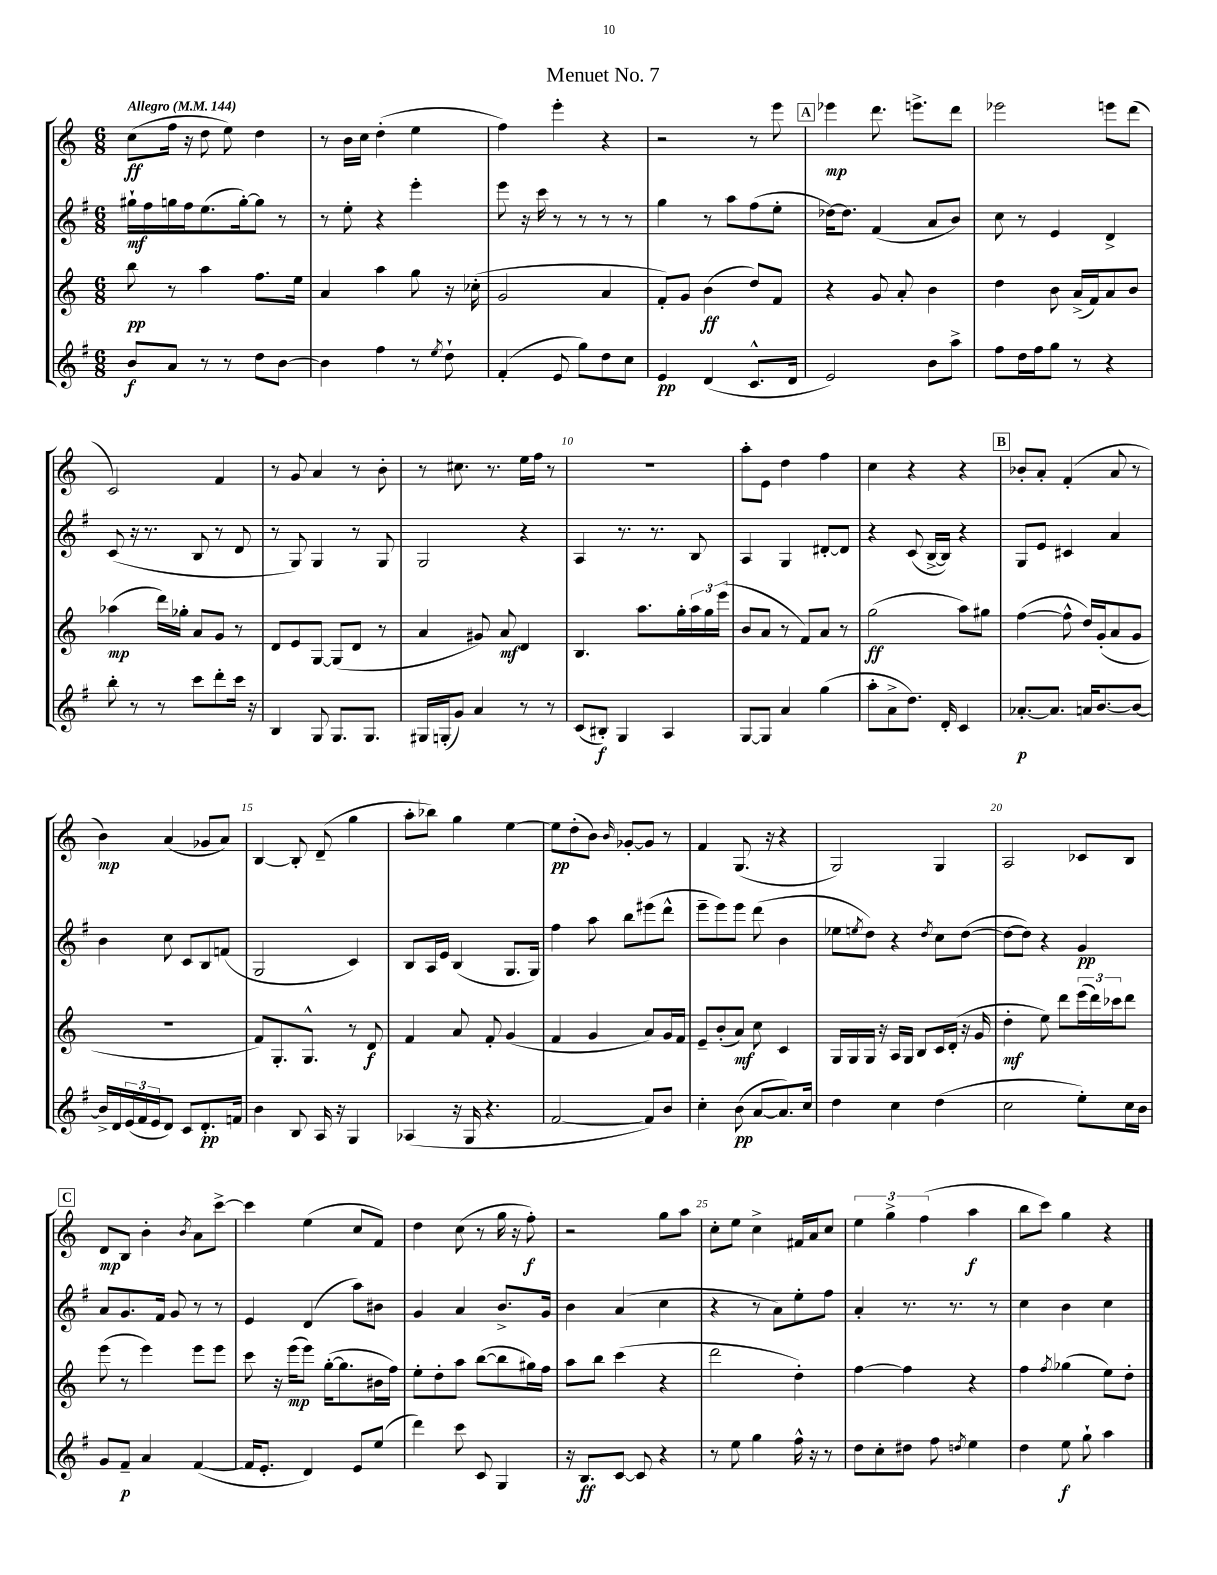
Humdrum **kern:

**kern	**dynam	**kern	**dynam	**kern	**dynam	**kern	**dynam
*part4	*part4	*part3	*part3	*part2	*part2	*part1	*part1
*staff4	*staff4	*staff3	*staff3	*staff2	*staff2	*staff1	*staff1
*clefG2	*	*clefG2	*	*clefG2	*	*clefG2	*
*k[f#]	*	*k[]	*	*k[f#]	*	*k[]	*
*M6/8	*	*M6/8	*	*M6/8	*	*M6/8	*
*MM144	*	*MM144	*	*MM144	*	*MM144	*
=1	=1	=1	=1	=1	=1	=1	=1
!	!	!	!	!	!	!LO:TX:a:B:t=Allegro	!
8b/L	f	8bb\	pp	16gg#X`\LL	mf	(8cc\L	ff
.	.	.	.	16ff#\	.	.	.
8a/J	.	8r	.	16ggn\	.	16ff\Jk	.
.	.	.	.	16ff#\J	.	16r	.
8r	.	4aa\	.	(8.ee\	.	8dd\	.
8r	.	.	.	.	.	8ee\)	.
.	.	.	.	[16gg'\k)	.	.	.
8dd\L	.	8.ff\L	.	8gg\J]	.	4dd\	.
[8b\J	.	.	.	8r	.	.	.
.	.	16ee\Jk	.	.	.	.	.
=2	=2	=2	=2	=2	=2	=2	=2
4b\]	.	4a/	.	8r	.	8r	.
.	.	.	.	8ee'\	.	16b\LL	.
.	.	.	.	.	.	16cc\JJ	.
4ff#\	.	4aa\	.	4r	.	(4dd'\	.
8r	.	8gg\	.	4eee'\	.	4ee\	.
8qee/	.	.	.	.	.	.	.
8dd`\	.	16r	.	.	.	.	.
.	.	(16cc-X'\	.	.	.	.	.
=3	=3	=3	=3	=3	=3	=3	=3
(4f#'/	.	2g/	.	8eee\	.	4ff\)	.
.	.	.	.	16r	.	.	.
.	.	.	.	16ccc\	.	.	.
8e/	.	.	.	8r	.	4eee'\	.
8gg\L)	.	.	.	8r	.	.	.
8dd\	.	4a/	.	8r	.	4r	.
8cc\J	.	.	.	8r	.	.	.
=4	=4	=4	=4	=4	=4	=4	=4
4e/	pp	8f'/L)	.	4gg\	.	2r	.
.	.	8g/J	.	.	.	.	.
(4d/	.	(4b\	ff	8r	.	.	.
.	.	.	.	8aa\L	.	.	.
8.c^^/L	.	8dd/L)	.	(8ff#\	.	8r	.
.	.	8f/J	.	8ee'\J	.	8eee\	.
16d/Jk	.	.	.	.	.	.	.
!!LO:REH:place=s1:t=A
=5	=5	=5	=5	=5	=5	=5	=5
2e/)	.	4r	.	[16dd-X\KL)	.	4eee-X\	mp
.	.	.	.	8.dd-\J]	.	.	.
.	.	8g/	.	(4f#/	.	8.ddd\	.
.	.	8a'/	.	.	.	.	.
.	.	.	.	.	.	8.eeen^\L	.
8b\L	.	4b\	.	8a/L	.	.	.
8aa^\J	.	.	.	8b/J)	.	8ddd\J	.
=6	=6	=6	=6	=6	=6	=6	=6
8ff#\L	.	4dd\	.	8cc\	.	2eee-X\	.
16dd\L	.	.	.	8r	.	.	.
16ff#\J	.	.	.	.	.	.	.
8gg\J	.	8b\	.	4e/	.	.	.
8r	.	(16a^/LL	.	.	.	.	.
.	.	16f/J)	.	.	.	.	.
4r	.	8a/	.	4d^/	.	8eeen\L	.
.	.	8b/J	.	.	.	(8ddd\J	.
!!LO:LB:g=z
=7	=7	=7	=7	=7	=7	=7	=7
8bb'\	.	(4aa-X\	mp	(8c/	.	2c/)	.
8r	.	.	.	16r	.	.	.
.	.	.	.	8.r	.	.	.
8r	.	16ddd\LL)	.	.	.	.	.
.	.	16gg-X'\JJ	.	.	.	.	.
8ccc\L	.	8a/L	.	8B/	.	.	.
8ddd'\	.	8g/J	.	8r	.	4f/	.
16ccc\Jk	.	8r	.	8d/	.	.	.
16r	.	.	.	.	.	.	.
=8	=8	=8	=8	=8	=8	=8	=8
4B/	.	8d/L	.	8r	.	8r	.
.	.	8e/	.	8G/)	.	8g/	.
8G/	.	[8G/J	.	4G/	.	4a/	.
8.G/L	.	(8G/L]	.	.	.	.	.
.	.	8d/J	.	8r	.	8r	.
8.G/J	.	.	.	.	.	.	.
.	.	8r	.	8G/	.	8b'\	.
=9	=9	=9	=9	=9	=9	=9	=9
16G#X/LL	.	4a/	.	2G/	.	8r	.
(16Gn'/J	.	.	.	.	.	.	.
8g/J)	.	.	.	.	.	8.cc#X\	.
4a/	.	8g#X/)	.	.	.	.	.
.	.	.	.	.	.	8.r	.
.	.	8a/	mf	.	.	.	.
8r	.	4d/	.	4r	.	16ee\LL	.
.	.	.	.	.	.	16ff\JJ	.
8r	.	.	.	.	.	8r	.
=10	=10	=10	=10	=10	=10	=10	=10
(8c/L	.	4.B/	.	4A/	.	2.r	.
8B#X'/J)	f	.	.	.	.	.	.
4G/	.	.	.	8.r	.	.	.
.	.	8.aa\L	.	.	.	.	.
.	.	.	.	8.r	.	.	.
4A/	.	.	.	.	.	.	.
.	.	16gg'\L	.	.	.	.	.
.	.	24aa\	.	8B/	.	.	.
.	.	24gg\	.	.	.	.	.
.	.	(24eee\JJ	.	.	.	.	.
=11	=11	=11	=11	=11	=11	=11	=11
[8G/L	.	8b/L	.	4A/	.	8aa'\L	.
8G/J]	.	8a/J	.	.	.	8e\J	.
4a/	.	8r	.	4G/	.	4dd\	.
.	.	8f/L)	.	.	.	.	.
(4gg\	.	8a/J	.	[8d#X'/L	.	4ff\	.
.	.	8r	.	8d#/J]	.	.	.
=12	=12	=12	=12	=12	=12	=12	=12
8aa'\L	.	(2gg\	ff	4r	.	4cc\	.
8a^\	.	.	.	.	.	.	.
8.dd\J)	.	.	.	(8c/	.	4r	.
.	.	.	.	[16B^/LL	.	.	.
16d'/	.	.	.	16B/JJ])	.	.	.
4c/	.	8aa\L)	.	4r	.	4r	.
.	.	8gg#X\J	.	.	.	.	.
!!LO:REH:place=s1:t=B
=13	=13	=13	=13	=13	=13	=13	=13
[8.a-X'/L	p	([4ff\	.	8G/L	.	8b-X'/L	.
.	.	.	.	8e/J	.	8a'/J	.
8.a-/J]	.	.	.	.	.	.	.
.	.	8ff^^\]	.	4c#X/	.	(4f'/	.
16an/KL	.	16dd/LL)	.	.	.	.	.
[8.b/	.	(16g'/J	.	.	.	.	.
.	.	8a/	.	4a/	.	8a/	.
8b/J_	.	8g/J	.	.	.	8r	.
!!LO:LB:g=z
=14	=14	=14	=14	=14	=14	=14	=14
16b^/LL]	.	2.r	.	4b\	.	4b\)	mp
16d/	.	.	.	.	.	.	.
(24e/	.	.	.	.	.	.	.
24f#/	.	.	.	.	.	.	.
24e/J	.	.	.	.	.	.	.
8d/J)	.	.	.	8cc\	.	(4a/	.
8c/L	.	.	.	8c/L	.	.	.
8.d'/	pp	.	.	8B/	.	8g-X/L	.
.	.	.	.	(8fn/J	.	8a/J)	.
16fn/Jk	.	.	.	.	.	.	.
=15	=15	=15	=15	=15	=15	=15	=15
4b\	.	8f/L)	.	2G/	.	[4B/	.
.	.	8.G'/	.	.	.	.	.
8B/	.	.	.	.	.	8B'/]	.
.	.	8.G^^/J	.	.	.	.	.
16A/	.	.	.	.	.	(8d~/	.
16r	.	.	.	.	.	.	.
4G/	.	8r	.	4c/)	.	4gg\	.
.	.	8d/	f	.	.	.	.
=16	=16	=16	=16	=16	=16	=16	=16
(4A-X/	.	4f/	.	8B/L	.	8aa'\L	.
.	.	.	.	16A/L	.	8bb-X\J)	.
.	.	.	.	16e/JJ	.	.	.
16r	.	8a/	.	(4B/	.	4gg\	.
16G/	.	.	.	.	.	.	.
4.r	.	8f'/	.	.	.	.	.
.	.	(4g/	.	8.G/L	.	[4ee\	.
.	.	.	.	16G/Jk)	.	.	.
=17	=17	=17	=17	=17	=17	=17	=17
[2f#/	.	4f/	.	4ff#\	.	8ee\L]	pp
.	.	.	.	.	.	(8dd'\	.
.	.	4g/	.	8aa\	.	8b\J)	.
.	.	.	.	.	.	16qqb/	.
.	.	.	.	8bb\L	.	[8g-X'/L	.
8f#/L])	.	8a/L)	.	(8eee#X\	.	8g-/J]	.
8b/J	.	16g/L	.	8ddd^^\J	.	8r	.
.	.	16f/JJ	.	.	.	.	.
=18	=18	=18	=18	=18	=18	=18	=18
4cc'\	.	8e~/L	.	8eee~\L	.	4f/	.
.	.	(8b'/	.	8eee\)	.	.	.
(8b\	pp	8a/J)	mf	8eee\J	.	(8.G/	.
[8a/L	.	8cc\	.	(8ddd\	.	.	.
.	.	.	.	.	.	16r	.
8.a/])	.	4c/	.	4b\	.	4r	.
16cc/Jk	.	.	.	.	.	.	.
=19	=19	=19	=19	=19	=19	=19	=19
4dd\	.	16G/LL	.	8ee-X\L	.	2G/)	.
.	.	16G/	.	.	.	.	.
.	.	.	.	8qeen/	.	.	.
.	.	16G/JJ	.	8dd\J)	.	.	.
.	.	16r	.	.	.	.	.
4cc\	.	16A/LL	.	4r	.	.	.
.	.	16G/JJ	.	.	.	.	.
.	.	8B/L	.	.	.	.	.
.	.	.	.	8qdd/	.	.	.
(4dd\	.	16c/L	.	8cc\L	.	4G/	.
.	.	(16d'/JJ	.	.	.	.	.
.	.	16r	.	([8dd\J	.	.	.
.	.	16g/	.	.	.	.	.
=20	=20	=20	=20	=20	=20	=20	=20
2cc\	.	4dd'\	mf	8dd\L_	.	2A/	.
.	.	.	.	8dd\J])	.	.	.
.	.	8ee\)	.	4r	.	.	.
.	.	8ddd\L	.	.	.	.	.
8ee'\L)	.	(24eee\L	.	4g/	pp	8c-X/L	.
.	.	24ddd\)	.	.	.	.	.
.	.	24ccc-X\J	.	.	.	.	.
16cc\L	.	8ddd\J	.	.	.	8B/J	.
16b\JJ	.	.	.	.	.	.	.
!!LO:LB:g=z
!!LO:REH:place=s1:t=C
=21	=21	=21	=21	=21	=21	=21	=21
8g/L	.	(8eee\	.	8a/L	.	8d/L	mp
8f#~/J	p	8r	.	8.g/	.	8B/J	.
4a/	.	4eee\)	.	.	.	4b'\	.
.	.	.	.	16f#/Jk	.	.	.
.	.	.	.	8g/	.	.	.
.	.	.	.	.	.	8qb/	.
([4f#/	.	8eee\L	.	8r	.	8a\L	.
.	.	8eee\J	.	8r	.	[8ccc^\J	.
=22	=22	=22	=22	=22	=22	=22	=22
16f#/KL]	.	8ccc\	.	4e/	.	4ccc\]	.
8.e'/J	.	.	.	.	.	.	.
.	.	16r	.	.	.	.	.
.	.	(16eee\KL	mp	.	.	.	.
4d/)	.	8eee\J)	.	(4d/	.	(4ee\	.
.	.	([16gg'\KL	.	.	.	.	.
.	.	8.gg\]	.	.	.	.	.
8e/L	.	.	.	8aa\L)	.	8cc/L	.
(8ee/J	.	16b#X\L	.	8b#X\J	.	8f/J)	.
.	.	16ff\JJ)	.	.	.	.	.
=23	=23	=23	=23	=23	=23	=23	=23
4ddd\)	.	8ee'\L	.	4g/	.	4dd\	.
.	.	8dd'\	.	.	.	.	.
8ccc\	.	8aa\J	.	4a/	.	(8cc\	.
8c/	.	([8bb\L	.	.	.	8r	.
4G/	.	8bb\]	.	8.b^/L	.	16gg\	.
.	.	.	.	.	.	16r	.
.	.	16gg#X\L)	.	.	.	8ff'\)	f
.	.	16ff\JJ	.	16g/Jk	.	.	.
=24	=24	=24	=24	=24	=24	=24	=24
16r	.	8aa\L	.	4b\	.	2r	.
8.B/L	ff	.	.	.	.	.	.
.	.	8bb\J	.	.	.	.	.
[8c/J	.	(4ccc\	.	(4a/	.	.	.
8c/]	.	.	.	.	.	.	.
4r	.	4r	.	4cc\	.	8gg\L	.
.	.	.	.	.	.	8aa\J	.
=25	=25	=25	=25	=25	=25	=25	=25
8r	.	2ddd\	.	4r	.	8cc'\L	.
8ee\	.	.	.	.	.	8ee\J	.
4gg\	.	.	.	8r	.	4cc^\	.
.	.	.	.	8a\L)	.	.	.
16ff#^^\	.	4dd'\)	.	8ee'\	.	16f#X/LL	.
16r	.	.	.	.	.	16a/J	.
8r	.	.	.	8ff#\J	.	8cc/J	.
=26	=26	=26	=26	=26	=26	=26	=26
8dd\L	.	[4ff\	.	4a'/	.	6ee\	.
8cc'\	.	.	.	.	.	.	.
.	.	.	.	.	.	6gg^\	.
8dd#X\J	.	4ff\]	.	8.r	.	.	.
.	.	.	.	.	.	(6ff\	.
8ff#\	.	.	.	.	.	.	.
.	.	.	.	8.r	.	.	.
8qddn/	.	.	.	.	.	.	.
4ee\	.	4r	.	.	.	4aa\	f
.	.	.	.	8r	.	.	.
=27	=27	=27	=27	=27	=27	=27	=27
4dd\	.	4ff\	.	4cc\	.	8bb\L	.
.	.	.	.	.	.	8ccc\J)	.
.	.	8qff/	.	.	.	.	.
8ee\	f	(4gg-X\	.	4b\	.	4gg\	.
8gg`\	.	.	.	.	.	.	.
4aa\	.	8ee\L)	.	4cc\	.	4r	.
.	.	8dd'\J	.	.	.	.	.
==	==	==	==	==	==	==	==
*-	*-	*-	*-	*-	*-	*-	*-
